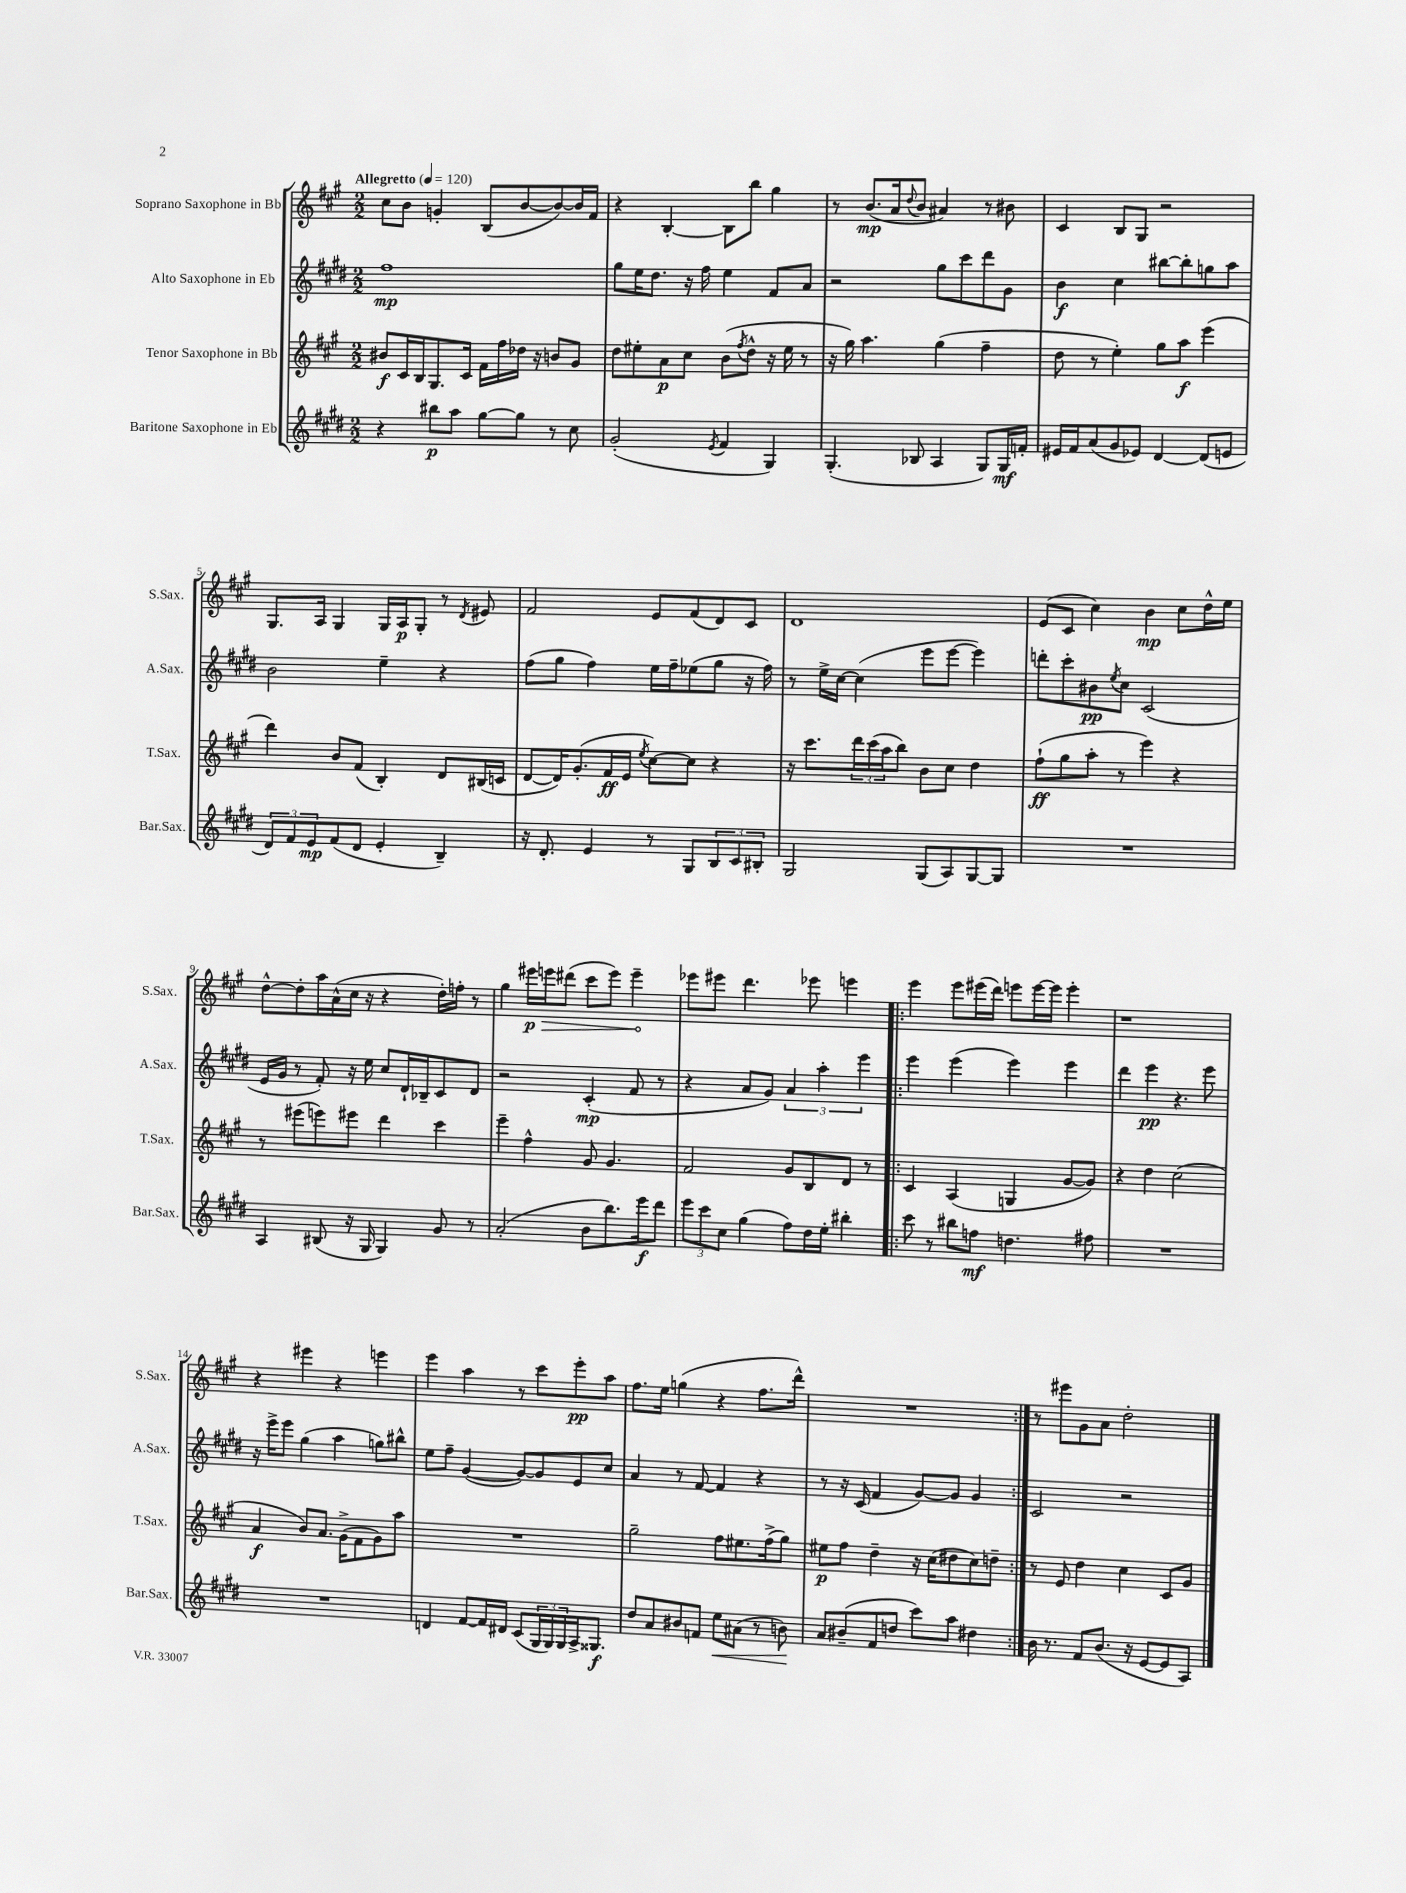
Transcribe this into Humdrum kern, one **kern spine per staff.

**kern	**dynam	**kern	**dynam	**kern	**dynam	**kern	**dynam
*part4	*part4	*part3	*part3	*part2	*part2	*part1	*part1
*staff4	*staff4	*staff3	*staff3	*staff2	*staff2	*staff1	*staff1
*I"Baritone Saxophone in Eb	*	*I"Tenor Saxophone in Bb	*	*I"Alto Saxophone in Eb	*	*I"Soprano Saxophone in Bb	*
*I'Bar.Sax.	*	*I'T.Sax.	*	*I'A.Sax.	*	*I'S.Sax.	*
*clefG2	*	*clefG2	*	*clefG2	*	*clefG2	*
*k[f#c#g#d#]	*	*k[f#c#g#]	*	*k[f#c#g#d#]	*	*k[f#c#g#]	*
*M2/2	*	*M2/2	*	*M2/2	*	*M2/2	*
*MM120	*	*MM120	*	*MM120	*	*MM120	*
=1	=1	=1	=1	=1	=1	=1	=1
!	!	!	!	!	!	!LO:TX:a:B:t=Allegretto	!
4r	.	8b#X/L	f	1ff#	mp	8cc#\L	.
.	.	16c#/L	.	.	.	8b\J	.
.	.	16B/J	.	.	.	.	.
8bb#X\L	p	8.G#/	.	.	.	4gn'/	.
8aa\J	.	.	.	.	.	.	.
.	.	16c#/Jk	.	.	.	.	.
[8gg#\L	.	16f#\LL	.	.	.	(8B/L	.
.	.	16ff#\	.	.	.	.	.
8gg#\J]	.	16dd-X\JJ	.	.	.	[8b/	.
.	.	16r	.	.	.	.	.
8r	.	8bn/L	.	.	.	8b/_)	.
8cc#\	.	8g#/J	.	.	.	16b/L]	.
.	.	.	.	.	.	16f#/JJ	.
=2	=2	=2	=2	=2	=2	=2	=2
(2g#'/	.	8dd\L	.	8gg#\L	.	4r	.
.	.	8ee#X'\	.	16ee\K	.	.	.
.	.	.	.	8.dd#\J	.	.	.
.	.	8a\	p	.	.	[4B'/	.
.	.	8cc#\J	.	16r	.	.	.
.	.	.	.	16ff#\	.	.	.
8qe/	.	.	.	.	.	.	.
4f#/	.	(8b\L	.	4ee\	.	8B\L]	.
.	.	8qff#/	.	.	.	.	.
.	.	8dd^^\J	.	.	.	8bb\J	.
4G#/)	.	16r	.	8f#/L	.	4gg#\	.
.	.	16ee#\	.	.	.	.	.
.	.	8r	.	8a/J	.	.	.
=3	=3	=3	=3	=3	=3	=3	=3
(4.G#'/	.	16r	.	2r	.	8r	.
.	.	16gg#\)	.	.	.	.	.
.	.	4.aa\	.	.	.	(8.b/L	mp
.	.	.	.	.	.	16a/k	.
.	.	.	.	.	.	8qqdd/	.
8B-X/	.	.	.	.	.	8b/J	.
4A/	.	(4gg#\	.	8gg#\L	.	4a#X/)	.
.	.	.	.	8ccc#\	.	.	.
8G#/L)	.	4ff#~\	.	8ddd#\	.	8r	.
16G#/L	mf	.	.	8g#\J	.	8b#X\	.
16fn'/JJ	.	.	.	.	.	.	.
=4	=4	=4	=4	=4	=4	=4	=4
16e#X/LL	.	8dd\	.	4b\	f	4c#/	.
16f#/J	.	.	.	.	.	.	.
(8a/	.	8r	.	.	.	.	.
8g#/	.	4ee'\)	.	4cc#\	.	8B/L	.
8e-X/J)	.	.	.	.	.	8G#/J	.
[4d#/	.	8gg#\L	.	[8bb#X\L	.	2r	.
.	.	8aa\J	f	8bb#'\]	.	.	.
(8d#/L]	.	(4eee\	.	8ggn\	.	.	.
8en/J	.	.	.	8aa\J	.	.	.
!!LO:LB:g=z
=5	=5	=5	=5	=5	=5	=5	=5
12d#/L)	.	4ddd\)	.	2b\	.	8.G#/L	.
12f#/	.	.	.	.	.	.	.
12e/	mp	.	.	.	.	.	.
.	.	.	.	.	.	16A/Jk	.
(8f#/	.	8b/L	.	.	.	4G#/	.
8d#/J	.	(8f#/J	.	.	.	.	.
4e'/	.	4B'/)	.	4ee~\	.	16G#/LL	.
.	.	.	.	.	.	16A/J	p
.	.	.	.	.	.	8G#'/J	.
4B~/)	.	8d/L	.	4r	.	8r	.
.	.	.	.	.	.	8qd/	.
.	.	(16B#X/L	.	.	.	8e#X/	.
.	.	16cn/JJ	.	.	.	.	.
=6	=6	=6	=6	=6	=6	=6	=6
16r	.	[8d/L	.	(8ff#\L	.	2f#/	.
8.d#'/	.	.	.	.	.	.	.
.	.	16d/K])	.	8gg#\J	.	.	.
.	.	(8.g#'/	.	.	.	.	.
4e/	.	.	.	4ff#\)	.	.	.
.	.	16f#/L	ff	.	.	.	.
.	.	16e/JJ	.	.	.	.	.
.	.	8qee/	.	.	.	.	.
8r	.	[8cc#\L)	.	16ee\LL	.	8e/L	.
.	.	.	.	16ff#~\J	.	.	.
8G#/L	.	8cc#\J]	.	(8ee-X\	.	(8f#/	.
12B/	.	4r	.	8gg#\J	.	8d/)	.
12c#/	.	.	.	.	.	.	.
.	.	.	.	16r	.	8c#/J	.
12B#X'/J	.	.	.	.	.	.	.
.	.	.	.	16ff#\)	.	.	.
=7	=7	=7	=7	=7	=7	=7	=7
2G#/	.	16r	.	8r	.	1d	.
.	.	8.ccc#\L	.	.	.	.	.
.	.	.	.	16ee^\LL	.	.	.
.	.	.	.	[16cc#\JJ	.	.	.
.	.	24ddd\L	.	(4cc#\]	.	.	.
.	.	(24ccc#\	.	.	.	.	.
.	.	24aa\J	.	.	.	.	.
.	.	8bb\J)	.	.	.	.	.
(8G#/L	.	8b\L	.	8eee\L	.	.	.
8A/)	.	8cc#\J	.	[8eee\J	.	.	.
[8G#/	.	4dd\	.	4eee\])	.	.	.
8G#/J]	.	.	.	.	.	.	.
=8	=8	=8	=8	=8	=8	=8	=8
1r	.	(8ff#`\L	ff	8dddn'\L	.	(8e/L	.
.	.	8gg#\	.	8ccc#'\	.	8c#/J	.
.	.	8aa'\J	.	8b#X\	pp	4cc#\)	.
.	.	.	.	8qee/	.	.	.
.	.	8r	.	8cc#\J	.	.	.
.	.	4eee\)	.	(2c#/	.	4b\	mp
.	.	4r	.	.	.	8cc#\L	.
.	.	.	.	.	.	16dd^^\L	.
.	.	.	.	.	.	16ee\JJ	.
!!LO:LB:g=z
=9	=9	=9	=9	=9	=9	=9	=9
4A/	.	8r	.	16e/LL	.	[8dd^^\L	.
.	.	.	.	16g#/JJ	.	.	.
.	.	(8eee#X\L	.	8r	.	8dd'\]	.
(8B#X/	.	8eeen\)	.	8f#'/)	.	16aa\L	.
.	.	.	.	.	.	(16a^^\	.
16r	.	8eee#X\J	.	16r	.	16cc#\JJ	.
16G#/	.	.	.	16ee\	.	16r	.
4G#/)	.	4ddd\	.	8cc#/L	.	4r	.
.	.	.	.	16d#`/L	.	.	.
.	.	.	.	16B-X~/J	.	.	.
8g#/	.	4ccc#\	.	8c#/	.	16dd'\LL)	.
.	.	.	.	.	.	16ffn'\JJ	.
8r	.	.	.	8d#/J	.	8r	.
=10	=10	=10	=10	=10	=10	=10	=10
(2a'/	.	4eee~\	.	2r	.	4gg#\	.
!	!	!	!	!	!	!	!LO:HP:b
.	.	4ff#^^\	.	.	.	16eee#X\LL	> p
.	.	.	.	.	.	16eeen\J	.
.	.	.	.	.	.	(8ddd#X\J	.
8b\L	.	8g#/	.	(4c#'/	mp	8ccc#\L	.
8.bb\)	.	4.g#/	.	.	.	8eee\J)	.
.	.	.	.	8f#/	.	4eee~\	.
16eee\k	f	.	.	.	.	.	.
8ddd#\J	.	.	.	8r	.	.	.
.	.	.	.	.	.	.	]
=11	=11	=11	=11	=11	=11	=11	=11
12eee\L	.	2f#/	.	4r	.	8eee-X\L	.
12ccc#\	.	.	.	.	.	.	.
.	.	.	.	.	.	8eee#X\J	.
12cc#\J	.	.	.	.	.	.	.
(4gg#\	.	.	.	8a/L	.	4.ddd\	.
.	.	.	.	8g#/J)	.	.	.
8ff#\L)	.	8g#/L	.	6a/	.	.	.
16dd#\L	.	8B/	.	.	.	8eee-X\	.
.	.	.	.	6aa'\	.	.	.
16ee'\JJ	.	.	.	.	.	.	.
4bb#X'\	.	8d/J	.	.	.	4eeen\	.
.	.	.	.	6eee\	.	.	.
.	.	8r	.	.	.	.	.
=12!|:	=12!|:	=12!|:	=12!|:	=12!|:	=12!|:	=12!|:	=12!|:
8ccc#\	.	4c#/	.	4eee\	.	4eee\	.
8r	.	.	.	.	.	.	.
8bb#X\L	.	(4A/	.	(4eee\	.	8eee\L	.
8ffn\J	mf	.	.	.	.	(16eee#X\L	.
.	.	.	.	.	.	16ddd\JJ)	.
4.ddn\	.	4Gn/	.	4eee\)	.	8eeen\L	.
.	.	.	.	.	.	[16eee\L	.
.	.	.	.	.	.	16eee\JJ]	.
.	.	[8g#/L	.	4eee\	.	4eee'\	.
8ff#X\	.	8g#/J])	.	.	.	.	.
=13	=13	=13	=13	=13	=13	=13	=13
1r	.	4r	.	4ddd#\	.	1r	.
.	.	4dd\	.	4eee\	pp	.	.
.	.	(2cc#\	.	4.r	.	.	.
.	.	.	.	8eee\	.	.	.
!!LO:LB:g=z
=14	=14	=14	=14	=14	=14	=14	=14
1r	.	4a/	f	16r	.	4r	.
.	.	.	.	16eee^\KL	.	.	.
.	.	.	.	8eee\J	.	.	.
.	.	8b/L)	.	(4gg#\	.	4eee#X\	.
.	.	8.a/J	.	.	.	.	.
.	.	.	.	4aa\	.	4r	.
.	.	(16g#^\KL	.	.	.	.	.
.	.	8f#\	.	.	.	.	.
.	.	8g#\)	.	8ggn\L)	.	4eeen\	.
.	.	8aa\J	.	8bb#X^^\J	.	.	.
=15	=15	=15	=15	=15	=15	=15	=15
4dn/	.	1r	.	8ee\L	.	4eee\	.
.	.	.	.	8ff#~\J	.	.	.
[8f#/L	.	.	.	([4g#/	.	4aa\	.
16f#/L]	.	.	.	.	.	.	.
16d#X/JJ	.	.	.	.	.	.	.
(8c#/L	.	.	.	8g#/L_)	.	8r	.
24G#/L	.	.	.	8g#/]	.	8ccc#\L	.
24G#/)	.	.	.	.	.	.	.
24G#/	.	.	.	.	.	.	.
16A^/J	.	.	.	8e/	.	8eee'\	pp
8.G##X/J	f	.	.	.	.	.	.
.	.	.	.	8cc#/J	.	8aa\J	.
=16	=16	=16	=16	=16	=16	=16	=16
8dd#/L	.	2gg#~\	.	4a/	.	8.ff#\L	.
8a/	.	.	.	.	.	.	.
.	.	.	.	.	.	16ee\Jk	.
8b#X/	.	.	.	8r	.	(4ggn\	.
8fn/J	.	.	.	[8f#/	.	.	.
!	!LO:HP:b	!	!	!	!	!	!
8ee\L	<	8ff#\L	.	4f#/]	.	4r	.
(8a#X\J	.	8.ee#X\	.	.	.	.	.
8r	.	.	.	4r	.	8.ff#\L	.
.	.	(16ff#^\k	.	.	.	.	.
8bn\)	.	8gg#\J)	.	.	.	.	.
.	.	.	.	.	.	16ddd^^\Jk)	.
.	[	.	.	.	.	.	.
=17	=17	=17	=17	=17	=17	=17	=17
8a/L	.	8ee#X\L	p	8r	.	1r	.
(8b#X~/	.	8ff#\J	.	16r	.	.	.
.	.	.	.	(16c#/	.	.	.
8f#/	.	4dd~\	.	4f#/	.	.	.
8ddn/J	.	.	.	.	.	.	.
8ccc#\L)	.	16r	.	[8g#/L)	.	.	.
.	.	(16cc#\KL	.	.	.	.	.
8aa\J	.	8dd#X\	.	8g#/J]	.	.	.
4dd#X\	.	8cc#\)	.	4g#/	.	.	.
.	.	8ddn~\J	.	.	.	.	.
=18:|!	=18:|!	=18:|!	=18:|!	=18:|!	=18:|!	=18:|!	=18:|!
16b\	.	8r	.	2c#/	.	8r	.
8.r	.	.	.	.	.	.	.
.	.	8e/	.	.	.	8eee#X\L	.
8f#/L	.	4dd\	.	.	.	8g#\	.
(8.b/J	.	.	.	.	.	8a\J	.
.	.	4cc#\	.	2r	.	2dd'\	.
16r	.	.	.	.	.	.	.
[8e/L	.	.	.	.	.	.	.
8e/]	.	8c#/L	.	.	.	.	.
8A/J)	.	8g#/J	.	.	.	.	.
==	==	==	==	==	==	==	==
*-	*-	*-	*-	*-	*-	*-	*-
